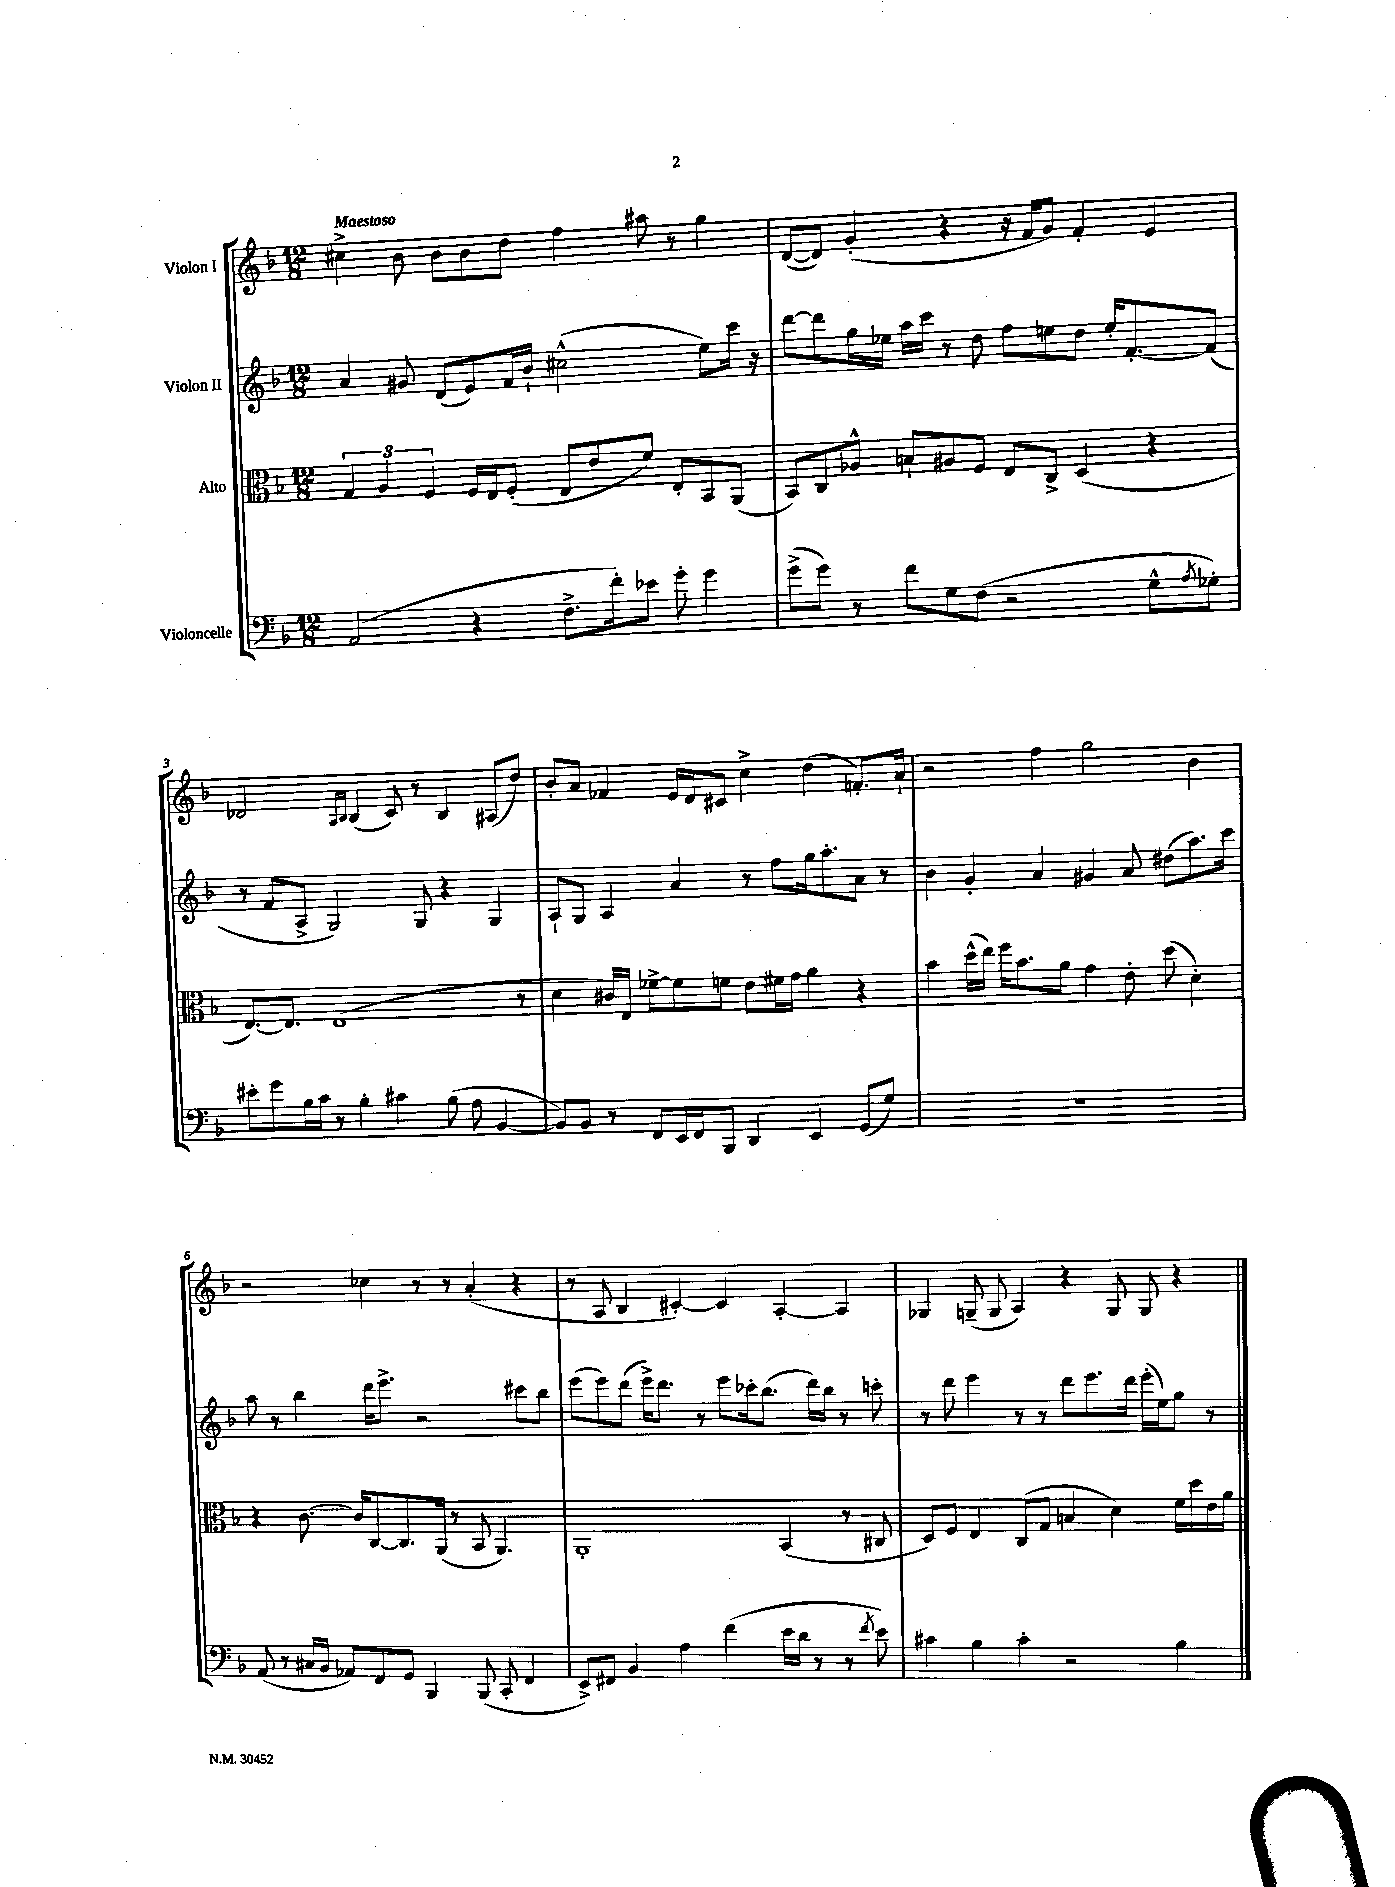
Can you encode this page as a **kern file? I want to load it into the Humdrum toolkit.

**kern	**kern	**kern	**kern
*staff4	*staff3	*staff2	*staff1
*clefF4	*clefC3	*clefG2	*clefG2
*k[b-]	*k[b-]	*k[b-]	*k[b-]
*M12/8	*M12/8	*M12/8	*M12/8
(2AA	6G	4a	4cc#^
.	6A	.	.
.	.	8g#	8b-
.	6F	.	.
.	.	(8d	8b-
4r	16F	8e)	8b-
.	16E	.	.
.	(8F'	16f	8dd
.	.	16b-`	.
8.F^	8E	(2cc#^^	4ff
.	8e	.	.
16f')	.	.	.
8e-	8f)	.	8aa#
8g'	8E'	.	8r
4g	8BB-	8ee)	4gg
.	(8AA	16ccc	.
.	.	16r	.
=	=	=	=
(8g^	8BB-)	[8ddd	([8d
8g)	8C	8ddd]	8d])
8r	8A-^^	16gg	(4g'
.	.	16ee-	.
8f	8B`	16aa	.
.	.	16ccc	.
8G	8A#	8r	4r
(8F	8F	8dd	.
2r	8E	8ff	16r
.	.	.	16f
.	8C^	8ee	8g)
.	(4D	8dd	4f'
.	.	16ee'	.
.	.	[8.f'	.
8G^^	4r	.	4e
8qA	.	.	.
8G-')	.	(8f]	.
=	=	=	=
8e#'	[8.E)	8r	2d-
8g	.	8f	.
.	8.E]	.	.
16B-	.	8A^	.
16c	.	.	.
8r	(1E	2G)	.
.	.	.	16qqA
.	.	.	16qqB-
4B-'	.	.	(4B-
4c#	.	.	8c)
.	.	8G	8r
(8B-	.	4r	4B-
8A	.	.	.
[4BB-	.	4G	(8A#
.	8r	.	8dd)
=	=	=	=
8BB-])	4d	8A`	8b-'
8BB-	.	8G	8a
8r	16c#)	4A	4f-
.	16E	.	.
8FF	[8f-^	.	.
16EE	8f-]	4a	16e
16FF	.	.	16d
8BBB-	8f	.	8c#
4DD	8e	8r	4cc^
.	16f#	8ff	.
.	16g	.	.
4EE	4a	16gg	(4dd
.	.	8.aa'	.
(8GG	4r	8a	8.f')
8G)	.	8r	.
.	.	.	16a`
=	=	=	=
1.r	4b-	4b-	2r
.	(16dd^^	4g'	.
.	16ee)	.	.
.	16ff	.	.
.	8.b-	.	.
.	.	4a	4ff
.	8a	.	.
.	4g	4g#	2gg
.	8e'	8a	.
.	(8dd	(8dd#	.
.	4d')	8.aa)	4b-
.	.	16ccc	.
=	=	=	=
(8AA	4r	8aa	2r
8r	.	8r	.
16C#	[8.c	4bb-	.
16BB-	.	.	.
8AA-)	.	.	.
.	16c]	.	.
8FF	[8C	16ddd	4cc-
.	.	8.eee^	.
8GG	8.C]	.	.
4BBB-	.	2r	8r
.	(16AA	.	.
.	8r	.	8r
(8BBB-	8BB-	.	(4a'
8CC'	4.AA)	.	.
4FF	.	8ccc#	4r
.	.	8bb-	.
=	=	=	=
8EE^)	1AA'	(8eee	8r
8FF#	.	8eee)	8A
4BB-	.	(8ddd	4B-
.	.	16eee^)	.
.	.	8.ddd	.
4A	.	.	[4c#')
.	.	8r	.
(4f	.	8eee	4c#]
.	.	16ccc-'	.
.	.	(8.bb-	.
16e	(4BB-	.	[4A'
16d	.	.	.
8r	.	16ddd)	.
.	.	16bb-	.
8r	8r	8r	4A]
8qf	.	.	.
8e)	8C#	8ccc'	.
=	=	=	=
4c#	8D)	8r	4G-
.	8F	8ddd	.
4B-	4E	4eee	(8G~
.	.	.	8G
4c#'	(8C	8r	4A)
.	8G	8r	.
2r	4B	8ddd	4r
.	.	8.eee	.
.	4d)	.	8G
.	.	16ddd	.
.	.	(16eee'	8G
.	.	16ee)	.
4B-	16f	8gg	4r
.	16dd	.	.
.	16e	8r	.
.	16a	.	.
==	==	==	==
*-	*-	*-	*-
